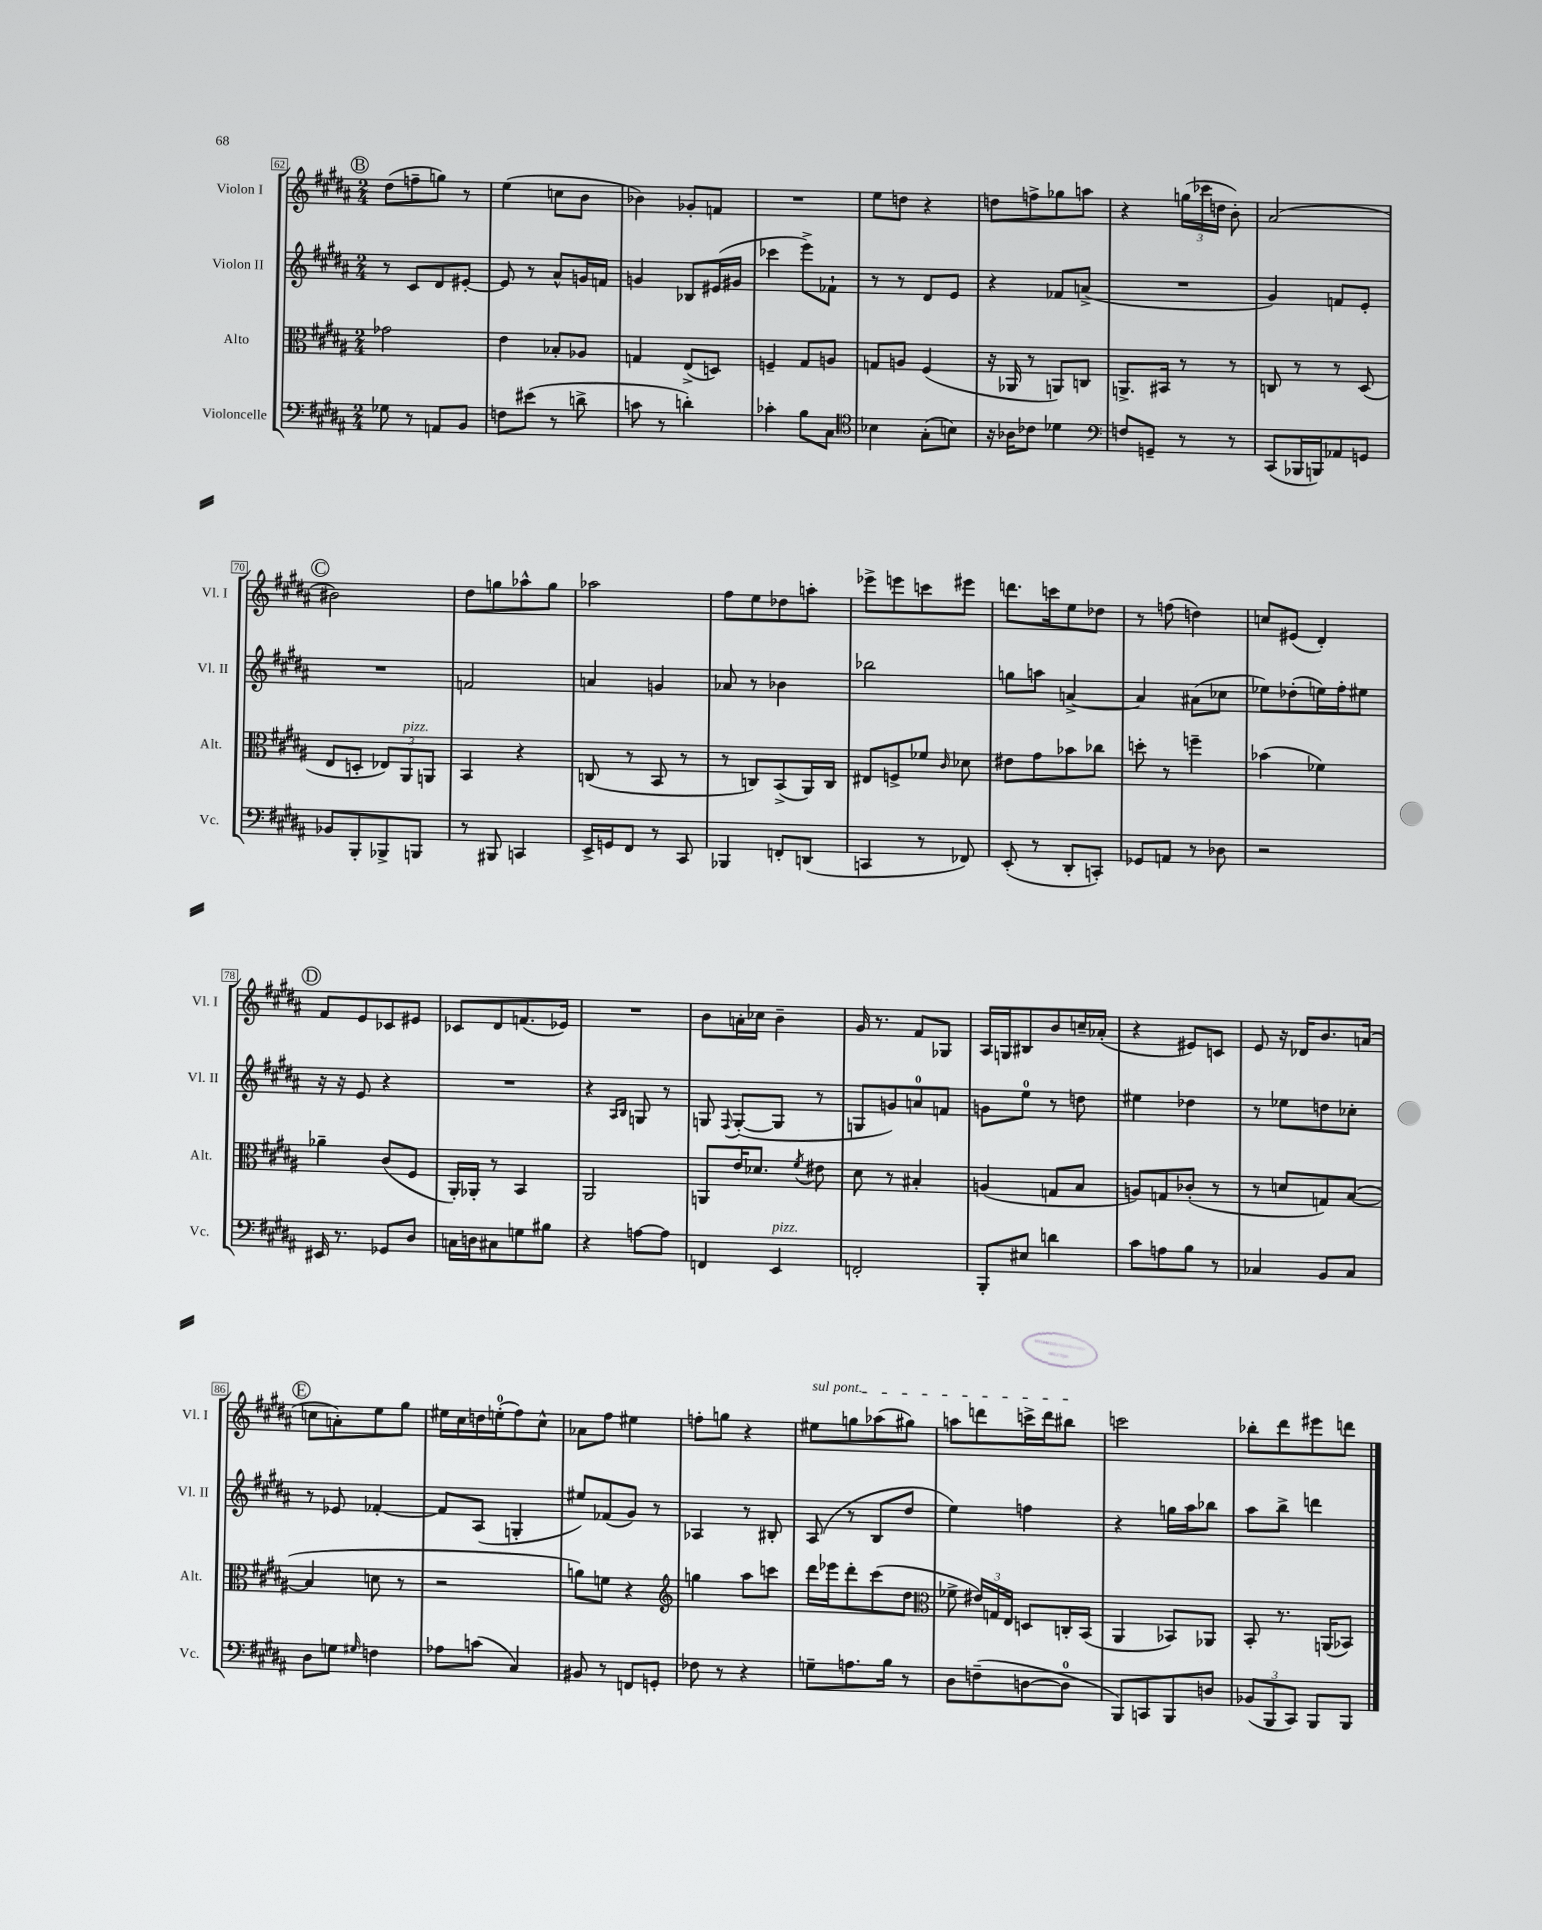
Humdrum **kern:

**kern	**kern	**kern	**kern
*staff4	*staff3	*staff2	*staff1
*clefF4	*clefC3	*clefG2	*clefG2
*k[f#c#g#d#a#]	*k[f#c#g#d#a#]	*k[f#c#g#d#a#]	*k[f#c#g#d#a#]
*M2/4	*M2/4	*M2/4	*M2/4
8G-	2g-	8r	(8dd#
8r	.	8c#	8ff~
8AA	.	8d#	8gg)
8BB	.	[8e#'	8r
=	=	=	=
8F	4e	8e#]	(4ee
(8e#	.	8r	.
8r	8B-'	8a#^^	8cc
8d^	8A-	16g	8b
.	.	16f	.
=	=	=	=
8c	4G	4g	4b-)
8r	.	.	.
4d')	(8E^	8B-	8g-'
.	8D)	(16e#	8f
.	.	16g#	.
=	=	=	=
4c-'	4F~	4ccc-	2r
8B	8G#	8eee^)	.
8C#	8A	8f-`	.
=	=	=	=
*clefC4	*	*	*
4B-	8G	8r	8ee
.	8A	8r	8dd
(8G#'	(4F#	8d#	4r
8B)	.	8e	.
=	=	=	=
16r	16r	4r	8dd
16A-	16AA-	.	.
8c-	8r	.	8ff^
4d-	8AA)	8f-	8gg-
.	8C	(8a^	8aa
=	=	=	=
*clefF4	*	*	*
8F	8.AA^	2r	4r
8GG~	.	.	.
.	16BB#	.	.
8r	8r	.	(24gg
.	.	.	24ccc-
.	.	.	24dd
8r	8r	.	8b')
=	=	=	=
(8CC#	8C	4g#)	(2a#
16BBB-	8r	.	.
16BBB)	.	.	.
8AA-	8r	8f	.
8GG	(8D#	8e'	.
=	=	=	=
8BB-	8E	2r	2b#)
8BBB'	8D'	.	.
8BBB-^	12E-)	.	.
.	12AA#	.	.
8BBB	.	.	.
.	12AA	.	.
=	=	=	=
8r	4BB	2f	8dd#
8BBB#	.	.	8gg
4CC	4r	.	8aa-^^
.	.	.	8gg
=	=	=	=
16EE^	(8C	4a	2aa-
16GG	.	.	.
8FF#	8r	.	.
8r	8BB	4g	.
8CC#	8r	.	.
=	=	=	=
4BBB-	8r	8a-	8ff#
.	8C)	8r	8ee
8FF'	(8BB^	4b-	8dd-
(8DD	16AA#)	.	8aa'
.	16C	.	.
=	=	=	=
4CC	8E#	2bb-	8eee-^
.	8F^	.	8eee
8r	8f-	.	8ccc
.	16qqc#	.	.
8FF-)	8d-	.	8eee#
=	=	=	=
(8EE'	8e#	8gg	8.ddd
8r	8g#	8aa	.
.	.	.	16ccc
8DD#'	8b-	[4a^	8ee
8CC')	8cc-	.	8dd-
=	=	=	=
8GG-	8dd'	4a]	8r
8AA	8r	.	(8ff
8r	4ff~	(8a#	4dd)
8D-	.	8cc-	.
=	=	=	=
2r	(4b-	8ee-)	8cc
.	.	(8dd-'	(8e#
.	4f-)	16ee)	4d#')
.	.	16ff#'	.
.	.	8ee#	.
=	=	=	=
16EE#	4a-~	16r	8f#
8.r	.	16r	.
.	.	8e	8e
8GG-	(8c#	4r	8c-
8D#	8F#	.	8e#
=	=	=	=
16C	16AA#')	2r	8c-
16D	16AA-'	.	.
8C#	8r	.	8d#
8G	4BB	.	(8.f
8B#	.	.	.
.	.	.	16e-)
=	=	=	=
4r	2AA#	4r	2r
.	.	16qqA#	.
.	.	16qqB	.
[8A	.	8G	.
8A]	.	8r	.
=	=	=	=
4FF	8AA	8G	8b
.	.	8qqF#	.
.	16e	([8G'	16a'
.	8.d-	.	16cc-
4EE	.	8G]	4b~
.	8qf#	.	.
.	8e#	8r	.
=	=	=	=
2FF'	8d#	8G	16g#
.	.	.	8.r
.	8r	8g)	.
.	4B#'	8a	8f#
.	.	8f	8G-
=	=	=	=
8BBB'	(4A	8g	16A#
.	.	.	16G
8E#	.	8ee	8B#
4d	8G	8r	8b
.	8B	8dd	16cc~
.	.	.	(16a-'
=	=	=	=
8c#	8A)	4ee#	4r
8A	8G	.	.
8B	(8c-'	4dd-	8e#)
8r	8r	.	8c
=	=	=	=
4C-	8r	8r	8e
.	8d	8ee-	16r
.	.	.	16d-
8BB	8G)	8dd	8.b
8C-	([8B	8cc-'	.
.	.	.	(16a
=	=	=	=
8D#	4B]	8r	8cc
8G	.	8e-	8a')
16qqG#	.	.	.
4F	8d	[4f-'	8ee
.	8r	.	8gg#
=	=	=	=
8A-	2r	8f-]	16ee#
.	.	.	16cc#
(8c	.	(8A#	16dd
.	.	.	(16ee'
4C#)	.	4G'	8ff#)
.	.	.	8cc#^^
=	=	=	=
8BB#	8a)	8ee#)	8a-
8r	8f	(8f-	8ff#
8FF	4r	8g#)	4ee#
8GG'	.	8r	.
=	=	=	=
*	*clefG2	*	*
8F-	4gg	4A-	8ff'
8r	.	.	8gg
4r	8aa#	8r	4r
.	8ccc	8B#'	.
=	=	=	=
8G~	16ddd#	(8A#	8ee#
.	16eee-	.	.
8.A	8ddd#'	8r	8gg
.	(8ccc#	8B	(8aa-
16B	.	.	.
8r	8dd#	8dd#	8gg#)
=	=	=	=
*	*clefC3	*	*
8D#	8f-^	4ee)	8aa
(8F~	24e#)	.	8ddd
.	24G	.	.
.	24E	.	.
[8D	8D	4ff	16ccc^
.	.	.	16ddd
8D]	16C'	.	8bb#
.	(16BB	.	.
=	=	=	=
8BBB)	4AA#	4r	2ccc
8CC	.	.	.
8BBB	8BB-)	16gg	.
.	.	16aa#	.
8D	8AA-	8bb-	.
=	=	=	=
(12BB-	8BB'	8aa#	8bb-'
12BBB	.	.	.
.	8.r	8bb^	8ddd#
12CC#)	.	.	.
8BBB	.	4ddd	8eee#
.	(16AA	.	.
8BBB	8BB-)	.	8ddd
==	==	==	==
*-	*-	*-	*-
